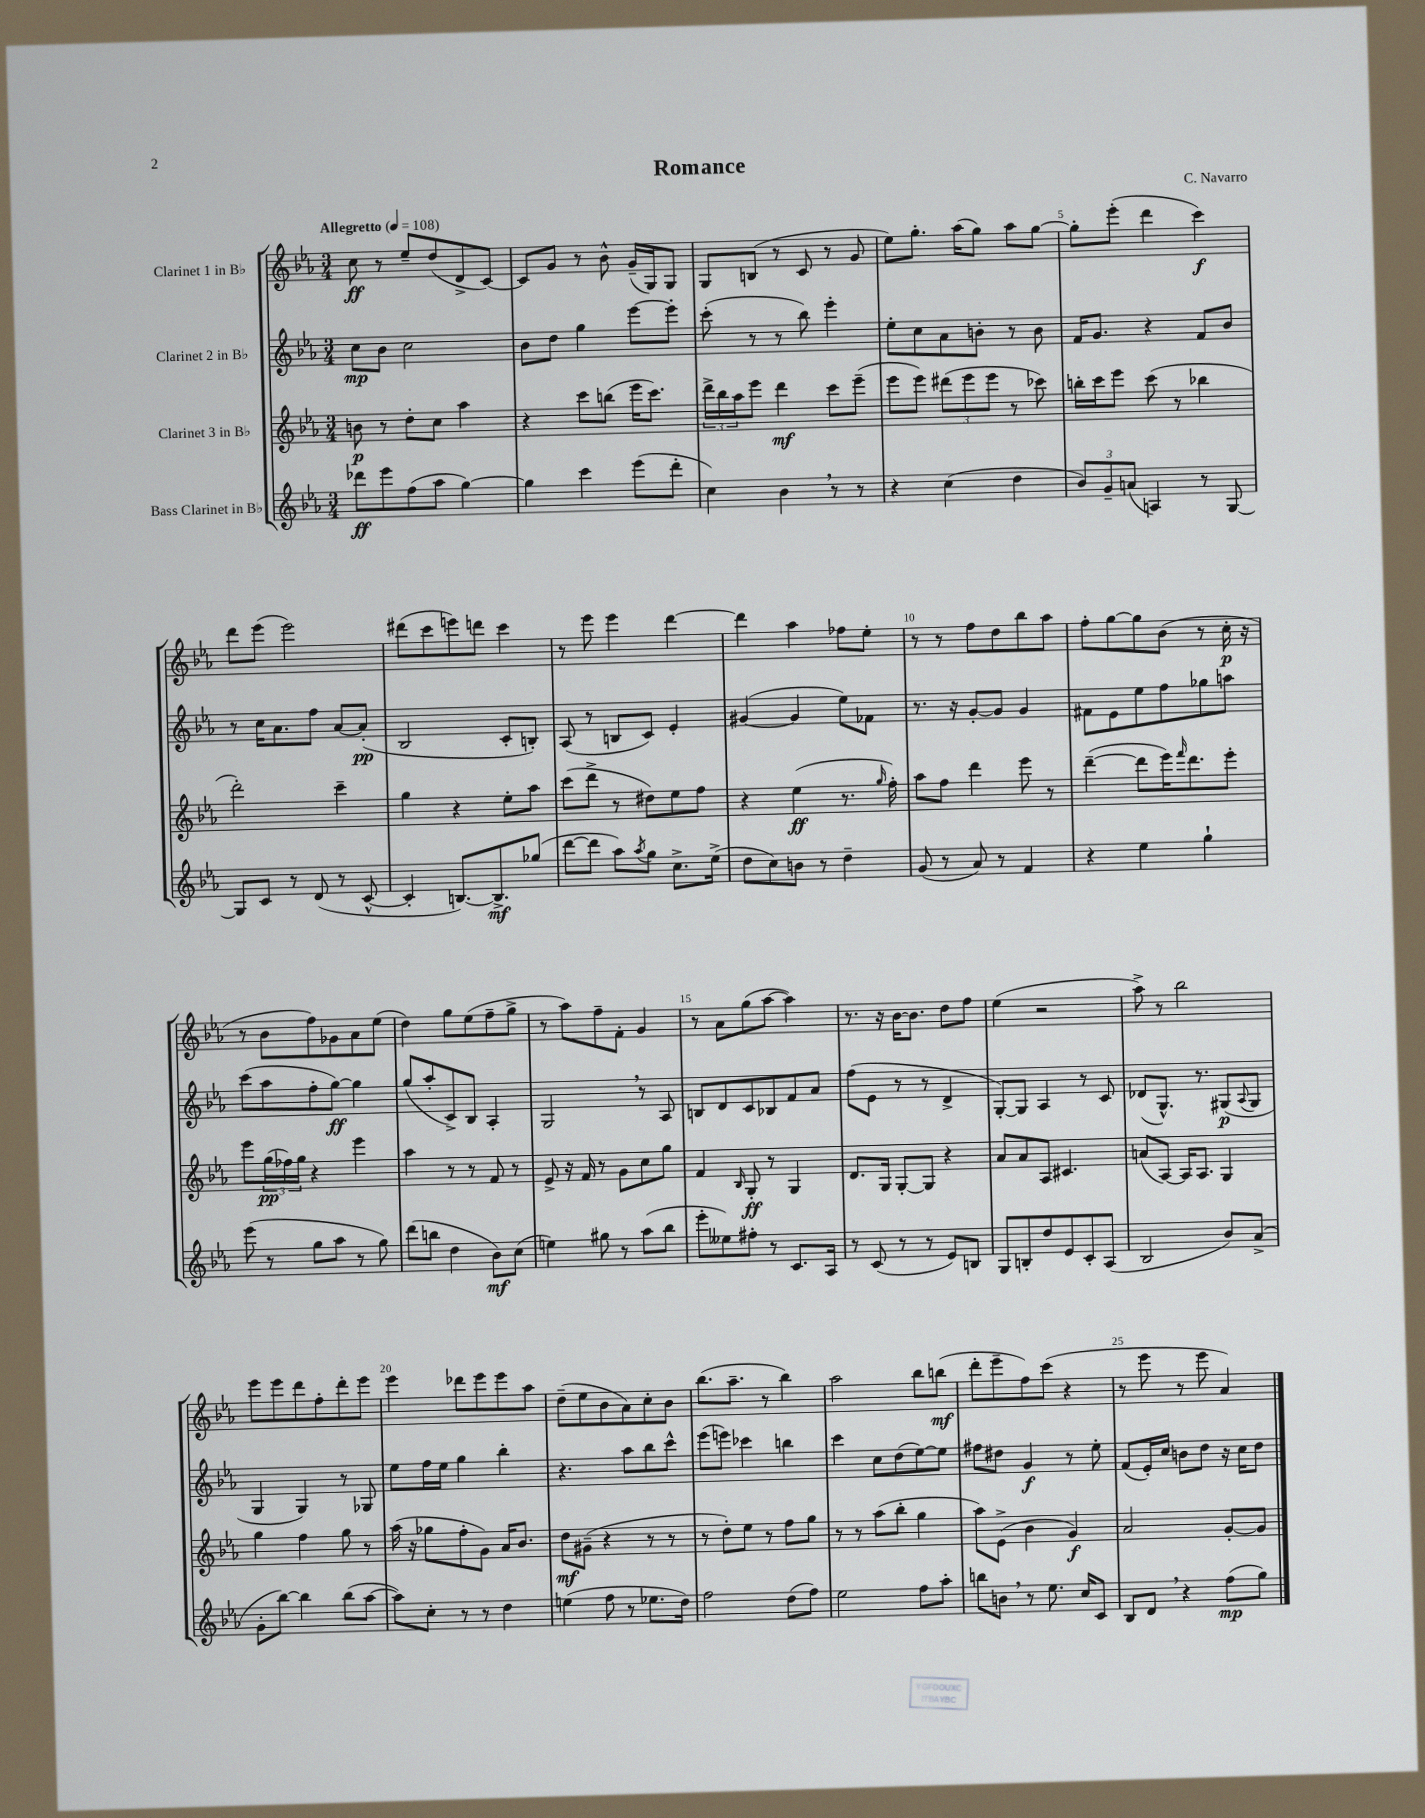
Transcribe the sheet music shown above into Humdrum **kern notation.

**kern	**kern	**kern	**kern
*staff4	*staff3	*staff2	*staff1
*clefG2	*clefG2	*clefG2	*clefG2
*k[b-e-a-]	*k[b-e-a-]	*k[b-e-a-]	*k[b-e-a-]
*M3/4	*M3/4	*M3/4	*M3/4
*MM108	*MM108	*MM108	*MM108
8ddd-	8b	8cc	8cc
8eee-	8r	8b-	8r
(8ff	8dd'	2cc	8ee-~
8aa-	8cc	.	(8dd
[4gg)	4aa-	.	8d^
.	.	.	[8c)
=	=	=	=
4gg]	4r	8b-	8c]
.	.	8dd	8g
4ccc	8ccc	4gg	8r
.	(8bb	.	8b-^^
(8eee-	16eee-	[8eee-	(16g~
.	8.ccc)	.	16G)
8ddd'	.	8eee-']	8G
=	=	=	=
4cc)	24ddd^	(8ccc'	8G
.	24bb-	.	.
.	24aa-	.	.
.	8eee-	8r	(8B
4b-	4ddd	8r	8r
.	.	8bb-)	8c
8r	8ccc	4eee-'	8r
8r	(8eee-~	.	8g
=	=	=	=
4r	8eee-	8ee-'	8ee-)
.	8eee-)	8cc	8.gg'
(4cc	(12ddd#	8a-	.
.	.	.	(16aa-
.	12eee-	.	.
.	.	8b'	8gg)
.	12eee-	.	.
4dd	8r	8r	8aa-
.	8ccc-)	8b	[8gg
=	=	=	=
12b-)	16bb'	16f	8gg']
.	16ccc	8.g	.
12g~	.	.	.
.	8eee-	.	(8eee-'
(12a	.	.	.
4A)	(8ccc	4r	4ddd
.	8r	.	.
8r	4bb-	8f	4ccc)
[8G	.	8b-	.
=	=	=	=
8G]	2ddd')	8r	8ddd
8c	.	16cc	(8eee-
.	.	8.a-	.
8r	.	.	2eee-)
(8d	.	8ff	.
8r	4ccc~	[8a-	.
[8c^^	.	(8a-']	.
=	=	=	=
4c']	4gg	2B-	(8ddd#
.	.	.	8ccc
[8.B)	4r	.	8eee)
.	.	.	8ddd
8.B^]	.	.	.
.	8ee-'	8c'	4ccc
(8gg-	8aa-	8B')	.
=	=	=	=
[8ddd	(8ccc	(8A-	8r
8ddd]	8ddd^	8r	8eee-
8aa-)	8r	8B	4eee-
8qaa-	.	.	.
8gg	8dd#)	8c)	.
8.cc^	8ee-	4e-'	[4ddd
.	8ff	.	.
(16ee-^	.	.	.
=	=	=	=
8dd	4r	([4g#	4ddd]
8cc)	.	.	.
8b	(4ee-	4g#]	4aa-
8r	.	.	.
4dd~	8.r	8ee-)	8ff-
.	.	8f-	8ee-'
.	16qqgg	.	.
.	16ff')	.	.
=	=	=	=
(8g	8aa-	8.r	8r
8r	8ff	.	8r
.	.	16r	.
8a-)	4ddd	[8g'	8ff
8r	.	8g]	8dd
4f	8eee-	4g	8bb-
.	8r	.	8aa-
=	=	=	=
4r	([4ddd~	8f#	8ff'
.	.	8e-	[8gg
4ee-	8ddd]	8ee-	8gg]
.	16eee-)	8ff	(8b-
.	16qqfff	.	.
.	8.ddd	.	.
4gg`	.	8gg-	8r
.	8eee-'	8aa	16cc'
.	.	.	16r
=	=	=	=
(8eee-	8eee-	(8ccc	8r
8r	(24gg	8aa-	8b-
.	24ff-)	.	.
.	24gg	.	.
8gg	4r	8ff'	8ff)
8aa-	.	[8gg)	8g-
8r	4eee-	4gg]	8a-
8gg)	.	.	(8ee-
=	=	=	=
(8ddd	4aa-	(8gg	4dd)
8bb	.	8aa-'	.
4dd	8r	8c^)	8gg
.	8r	8B-	(8ee-
8b-)	8f	4A-'	8ff~
(8cc	8r	.	8gg^
=	=	=	=
4ee)	8e-^	2G	8r
.	16r	.	8aa-)
.	16f	.	.
8gg#	8r	.	8ff~
8r	8g	.	8f'
(8aa-	8cc	8r	4g
8bb-	8gg	8A-	.
=	=	=	=
8eee-'	4f	8B	8r
8ee--)	.	8d	8a-
.	16qqB-	.	.
8ff#'	8G'	8c	(8gg
8r	8r	8B-	[8aa-
8.c	4G	8f	4aa-])
.	.	8a-	.
16A-	.	.	.
=	=	=	=
8r	8.d	(8ff	8.r
(8c	.	8e-	.
.	16G	.	16r
8r	[8G'	8r	[16b-
.	.	.	8.b-]
8r	8G]	8r	.
8e-)	4r	4d^	8dd
8B	.	.	8ff
=	=	=	=
8G	8a-	[8G')	(4ee-
8B'	8a-	8G]	.
8dd	8A-	4A-	2r
8e-	4.c#	.	.
8c'	.	8r	.
(8A-	.	8c	.
=	=	=	=
2B-	(8a	(8d-	8aa-^)
.	[8A-)	8.G^^)	8r
.	16A-]	.	2bb-
.	8.A-	8.r	.
8b-)	4G	(8G#	.
.	.	8qqA-	.
(8a-^	.	8G#	.
=	=	=	=
8g'	4gg	4G	8eee-
[8bb-)	.	.	8eee-
4bb-]	4ff	4G)	8ddd
.	.	.	8ff'
(8bb-	8gg	8r	8ddd'
[8aa-	8r	8G-	8eee-
=	=	=	=
8aa-])	(16aa-	8ee-	4eee-
.	16r	.	.
8cc'	8gg-	16ff	.
.	.	16ee-	.
8r	8ff'	4gg	8ddd-
8r	8g)	.	8eee-
4dd	16a-	4bb-'	8eee-
.	8.b-	.	.
.	.	.	8aa-
=	=	=	=
(4ee	8dd	4.r	(8dd~
.	(8g#~	.	8ee-
8ff	4r	.	8b-
8r	.	8aa-	8a-)
8.ee-	8r	8bb-	8cc'
.	8r	8ccc^^	8b-
16dd)	.	.	.
=	=	=	=
2ff	8r	(8eee-	(8.bb-
.	8dd')	8eee)	.
.	.	.	8.aa-~
.	8ee-	4ccc-	.
.	8r	.	8r
(8dd	8ff	4bb	4bb-)
8ff)	8gg	.	.
=	=	=	=
2ee-	8r	4ccc	2aa-
.	8r	.	.
.	(8aa-	8cc	.
.	8bb-'	(8dd	.
8ff	4gg	[8ee-)	8bb-
8aa-'	.	8ee-]	(8bb
=	=	=	=
8bb	8aa-)	8ff#	8ddd'
8b	(8e-^	8dd#	8eee-~
8r	4b-	4g	8ff)
8.ee-	.	.	(8ccc
.	4g)	8r	4r
16cc	.	.	.
8c	.	8ee-'	.
=	=	=	=
8B-	2a-	(8f	8r
8d	.	16e-')	8eee-
.	.	16cc	.
4r	.	8b	8r
.	.	8dd	8eee-
(8ff	[8g'	16r	4a-)
.	.	16cc	.
8gg)	8g]	8dd	.
==	==	==	==
*-	*-	*-	*-
